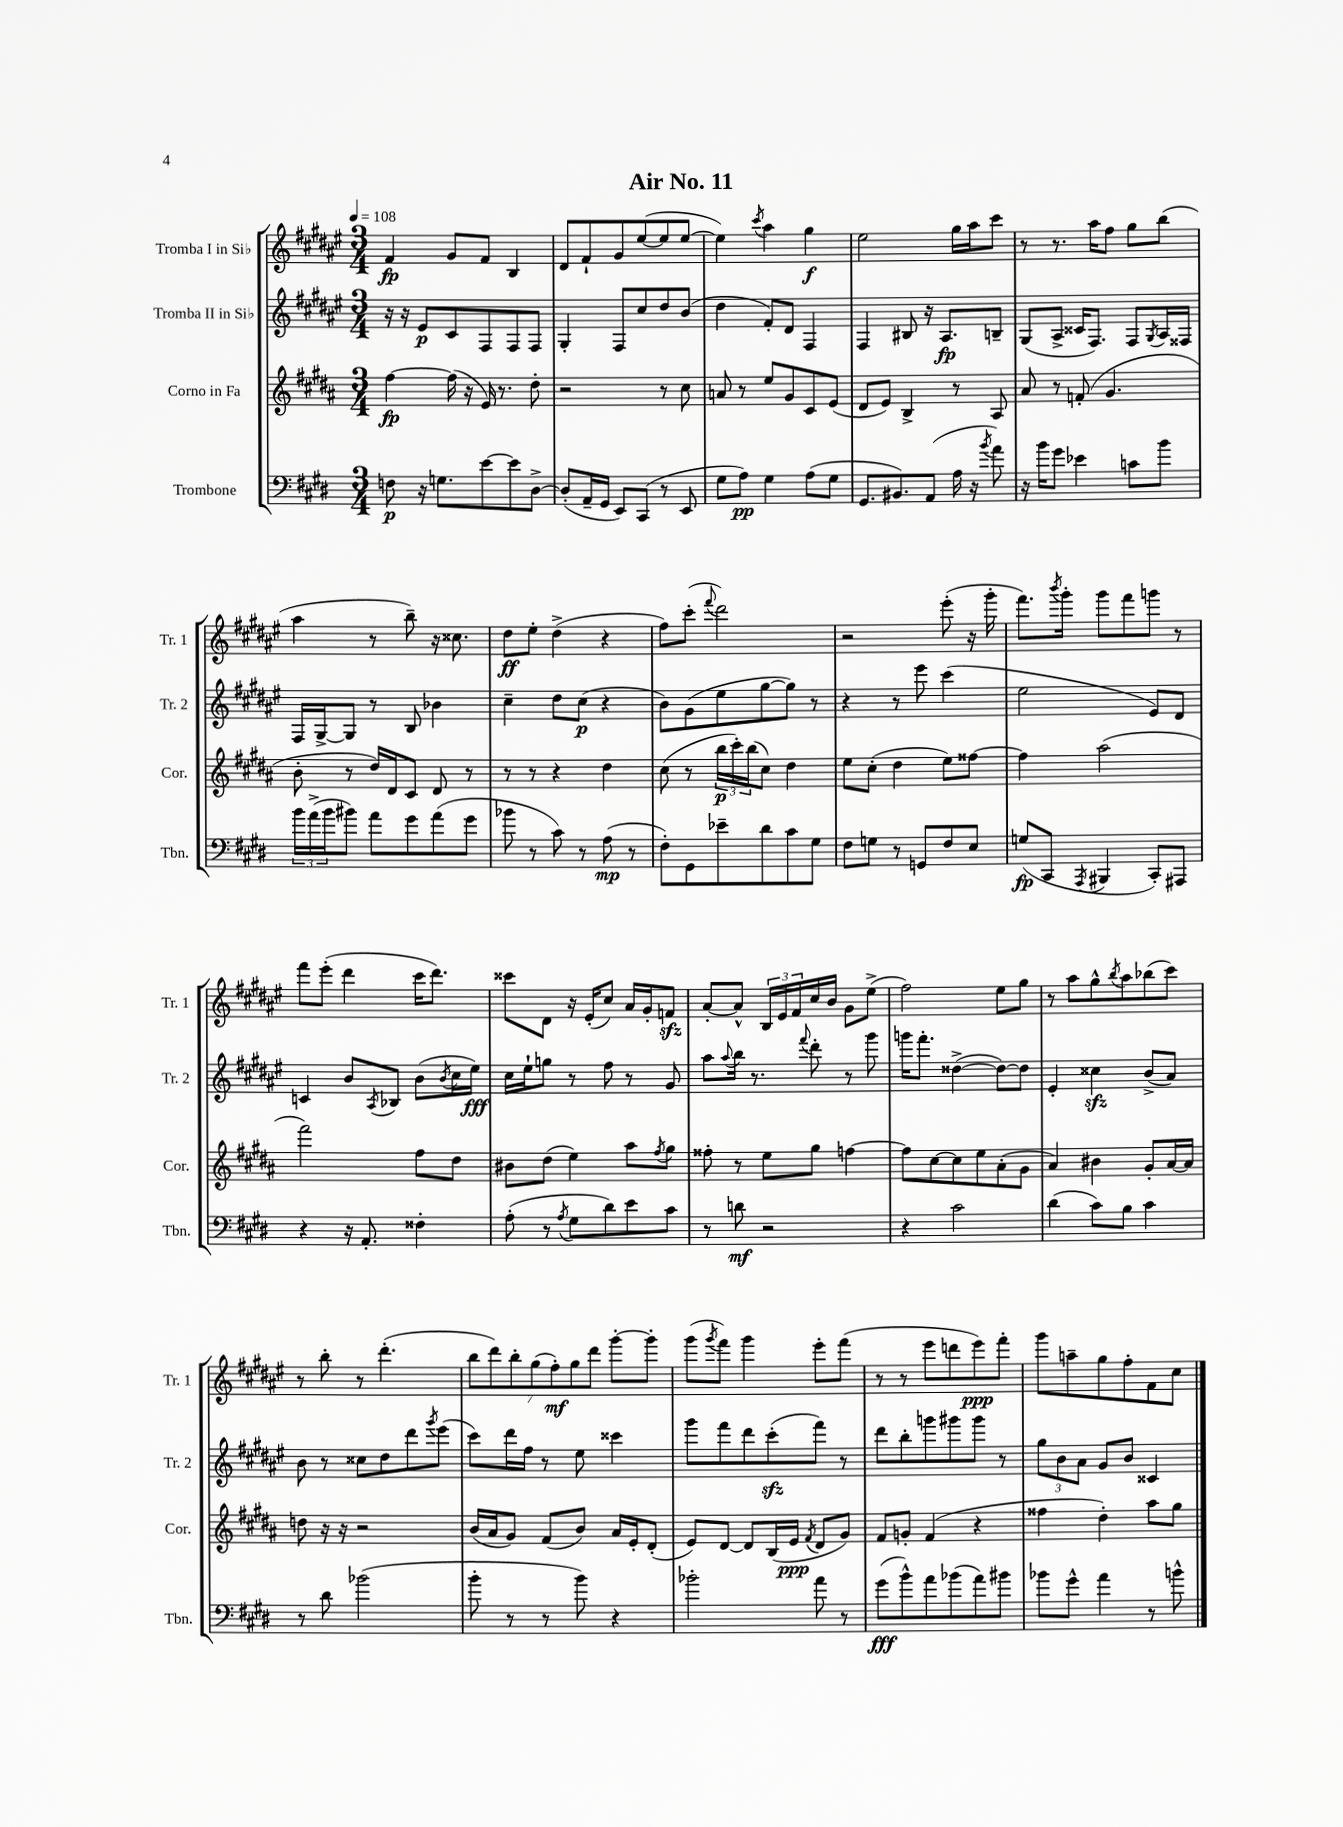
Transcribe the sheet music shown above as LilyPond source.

\header { title = "Air No. 11" }
<<
\new StaffGroup <<
\new Staff = "s0" \with { instrumentName = "Tromba I in Sib" shortInstrumentName = "Tr. 1" } {
    \clef treble \key fis \major \numericTimeSignature \time 3/4 \tempo 4 = 108
    fis'4\fp gis'8 fis'8 b4 |
    dis'8 fis'8-! gis'8 eis''8~( eis''8 eis''8~ |
    eis''4) \acciaccatura { cis'''8 } ais''4 gis''4\f |
    eis''2 gis''16 ais''16 cis'''8 |
    r8 r8. ais''16 fis''8 gis''8 b''8( |
    ais''4 r8 b''8--) r16 cisis''8. |
    dis''8\ff eis''8-. dis''4->( r4 |
    fis''8) cis'''8-.( \appoggiatura { fis'''8 } dis'''2) |
    r2 eis'''8-.( r16 gis'''16-. |
    fis'''8.) \acciaccatura { b'''8 } gis'''16-. gis'''8 fis'''8 g'''8 r8 |
    fis'''8 eis'''8-.( dis'''4 cis'''16 dis'''8.) |
    cisis'''8 dis'8 r16 eis'16-.( cis''8) ais'16 gis'16-. f'8\sfz |
    ais'8~-. ais'8-^ \tuplet 3/2 { b16 eis'16 fis'16 } cis''16 b'16 gis'8 eis''8->( |
    fis''2) eis''8 gis''8 |
    r8 ais''8 gis''8-^ \acciaccatura { b''8 } ais''8 bes''8( cis'''8) |
    r8 b''8-. r8 dis'''4.-.( |
    \tuplet 7/4 { b''8 dis'''8) b''8-. gis''8( fis''8-.\mf) gis''8 dis'''8 } gis'''8~-. gis'''8-. |
    gis'''8( \acciaccatura { gis'''8 } fis'''8) gis'''4 eis'''8-. fis'''8( |
    r8 r8 eis'''8 d'''8 eis'''8\ppp) fis'''8-. |
    gis'''8 a''8-- gis''8 fis''8-. fis'8 cis''8 \bar "|." |
}
\new Staff = "s1" \with { instrumentName = "Tromba II in Sib" shortInstrumentName = "Tr. 2" } {
    \clef treble \key fis \major \numericTimeSignature \time 3/4
    r16 r16 eis'8\p cis'8 fis8 fis8 fis8 |
    gis4-. fis8 cis''8 dis''8 b'8( |
    dis''4 fis'8-.) dis'8 fis4 |
    fis4 bis8 r16 ais8.\fp b8-- |
    gis8( ais8-> cisis'16 fis8.) fis8 \acciaccatura { gis8 } ais16 fisis16 |
    fis16 gis16~-> gis8 r8 b8 bes'4 |
    cis''4-- dis''8 cis''8\p( r4 |
    b'8) gis'8( eis''8 gis''8~ gis''8) r8 |
    r4 r8 eis'''8 cis'''4( |
    eis''2 eis'8) dis'8 |
    c'4 b'8 \acciaccatura { ais8 } bes8 b'8( \acciaccatura { b'8 } cis''16 eis''16\fff) |
    cis''16 eis''16-! g''8 r8 fis''8 r8 gis'8 |
    ais''8 \appoggiatura { ais''8 } b''16 r8. \appoggiatura { fis'''8 } dis'''8-. r8 gis'''8 |
    g'''16 fis'''8.-. disis''4~->( disis''8~) disis''8 |
    eis'4-. cisis''4\sfz b'8->( ais'8) |
    b'8 r8 cisis''8 dis''8 dis'''8 \acciaccatura { gis'''8 } eis'''8( |
    cis'''8) dis'''16 fis''16 r8 eis''8 cisis'''4 |
    gis'''8 fis'''8 dis'''8 cis'''8-.\sfz( fis'''8) r8 |
    dis'''8 b''8-. g'''8 gis'''8 gis'''8 r8 |
    \tuplet 3/2 { gis''8 b'8 ais'8 } gis'8 b'8 cisis'4 \bar "|." |
}
\new Staff = "s2" \with { instrumentName = "Corno in Fa" shortInstrumentName = "Cor." } {
    \clef treble \key b \major \numericTimeSignature \time 3/4
    fis''4~\fp fis''16( r16 e'16) r8. dis''8-. |
    r2 r8 cis''8 |
    a'8 r8 e''8 gis'8 cis'8 e'8( |
    dis'8 e'8) b4-> r8 ais8 |
    ais'8 r8 f'8-.( gis'4. |
    b'8-. r8 dis''16) dis'16 cis'8 dis'8 r8 |
    r8 r8 r4 dis''4 |
    cis''8( r8 \tuplet 3/2 { b''16\p cis'''16-.) b''16( } cis''8) dis''4 |
    e''8 cis''8-.( dis''4 e''8) fisis''8~ |
    fisis''4 ais''2( |
    fis'''2) fis''8 dis''8 |
    bis'8 dis''8( e''4) ais''8 \acciaccatura { fis''8 } gis''8 |
    fisis''8-. r8 e''8 gis''8 f''4~ |
    f''8 cis''8~ cis''8 e''8 ais'8-.( gis'8 |
    ais'4) bis'4 gis'8-. ais'16~ ais'16 |
    d''8 r16 r16 r2 |
    b'16( ais'16 gis'8) fis'8( b'8) ais'16 e'16-. dis'8-.( |
    e'8) dis'8~ dis'8 b16( e'16\ppp \acciaccatura { fis'8 } dis'8 gis'8) |
    fis'8 g'8-. fis'4( r4 |
    fisis''4 dis''4-.) ais''8 gis''8 \bar "|." |
}
\new Staff = "s3" \with { instrumentName = "Trombone" shortInstrumentName = "Tbn." } {
    \clef bass \key e \major \numericTimeSignature \time 3/4
    f8\p r16 g8. e'8~ e'8 dis8~-> |
    dis8-.( a,16-- gis,16 e,8) cis,8( r8 e,8 |
    gis8 a8\pp) gis4 a8( gis8 |
    gis,8. bis,8.) a,8( a16 r16 \acciaccatura { b'8 } a'8) |
    r16 b'16 gis'8 ees'4 c'8 b'8 |
    \tuplet 3/2 { b'16 a'16->( b'16 } bis'8) a'8 gis'8 a'8( gis'8 |
    bes'8 r8 cis'8) r8 a8\mp( r8 |
    fis8-.) gis,8 ees'8-- dis'8 cis'8 gis8 |
    fis8 g8 r8 g,8 fis8 e8 |
    g8\fp( cis,8 \acciaccatura { a,,8 } bis,,4 cis,8-.) ais,,8 |
    r4 r16 a,8.-. fisis4-. |
    a8-.( r8 \acciaccatura { a8 } gis8 dis'8) e'8 cis'8 |
    r8 d'8\mf r2 |
    r4 cis'2 |
    dis'4( cis'8) b8 cis'4 |
    r8 dis'8 bes'2( |
    b'8-. r8 r8 b'8) r4 |
    bes'2-. a'8 r8 |
    gis'8\fff( b'8-^) a'8 bes'8( a'8) bis'8 |
    bes'8 gis'8-^ a'4 r8 b'8-^ \bar "|." |
}
>>
>>
\layout { \context { \Score \remove "Bar_number_engraver" } }
